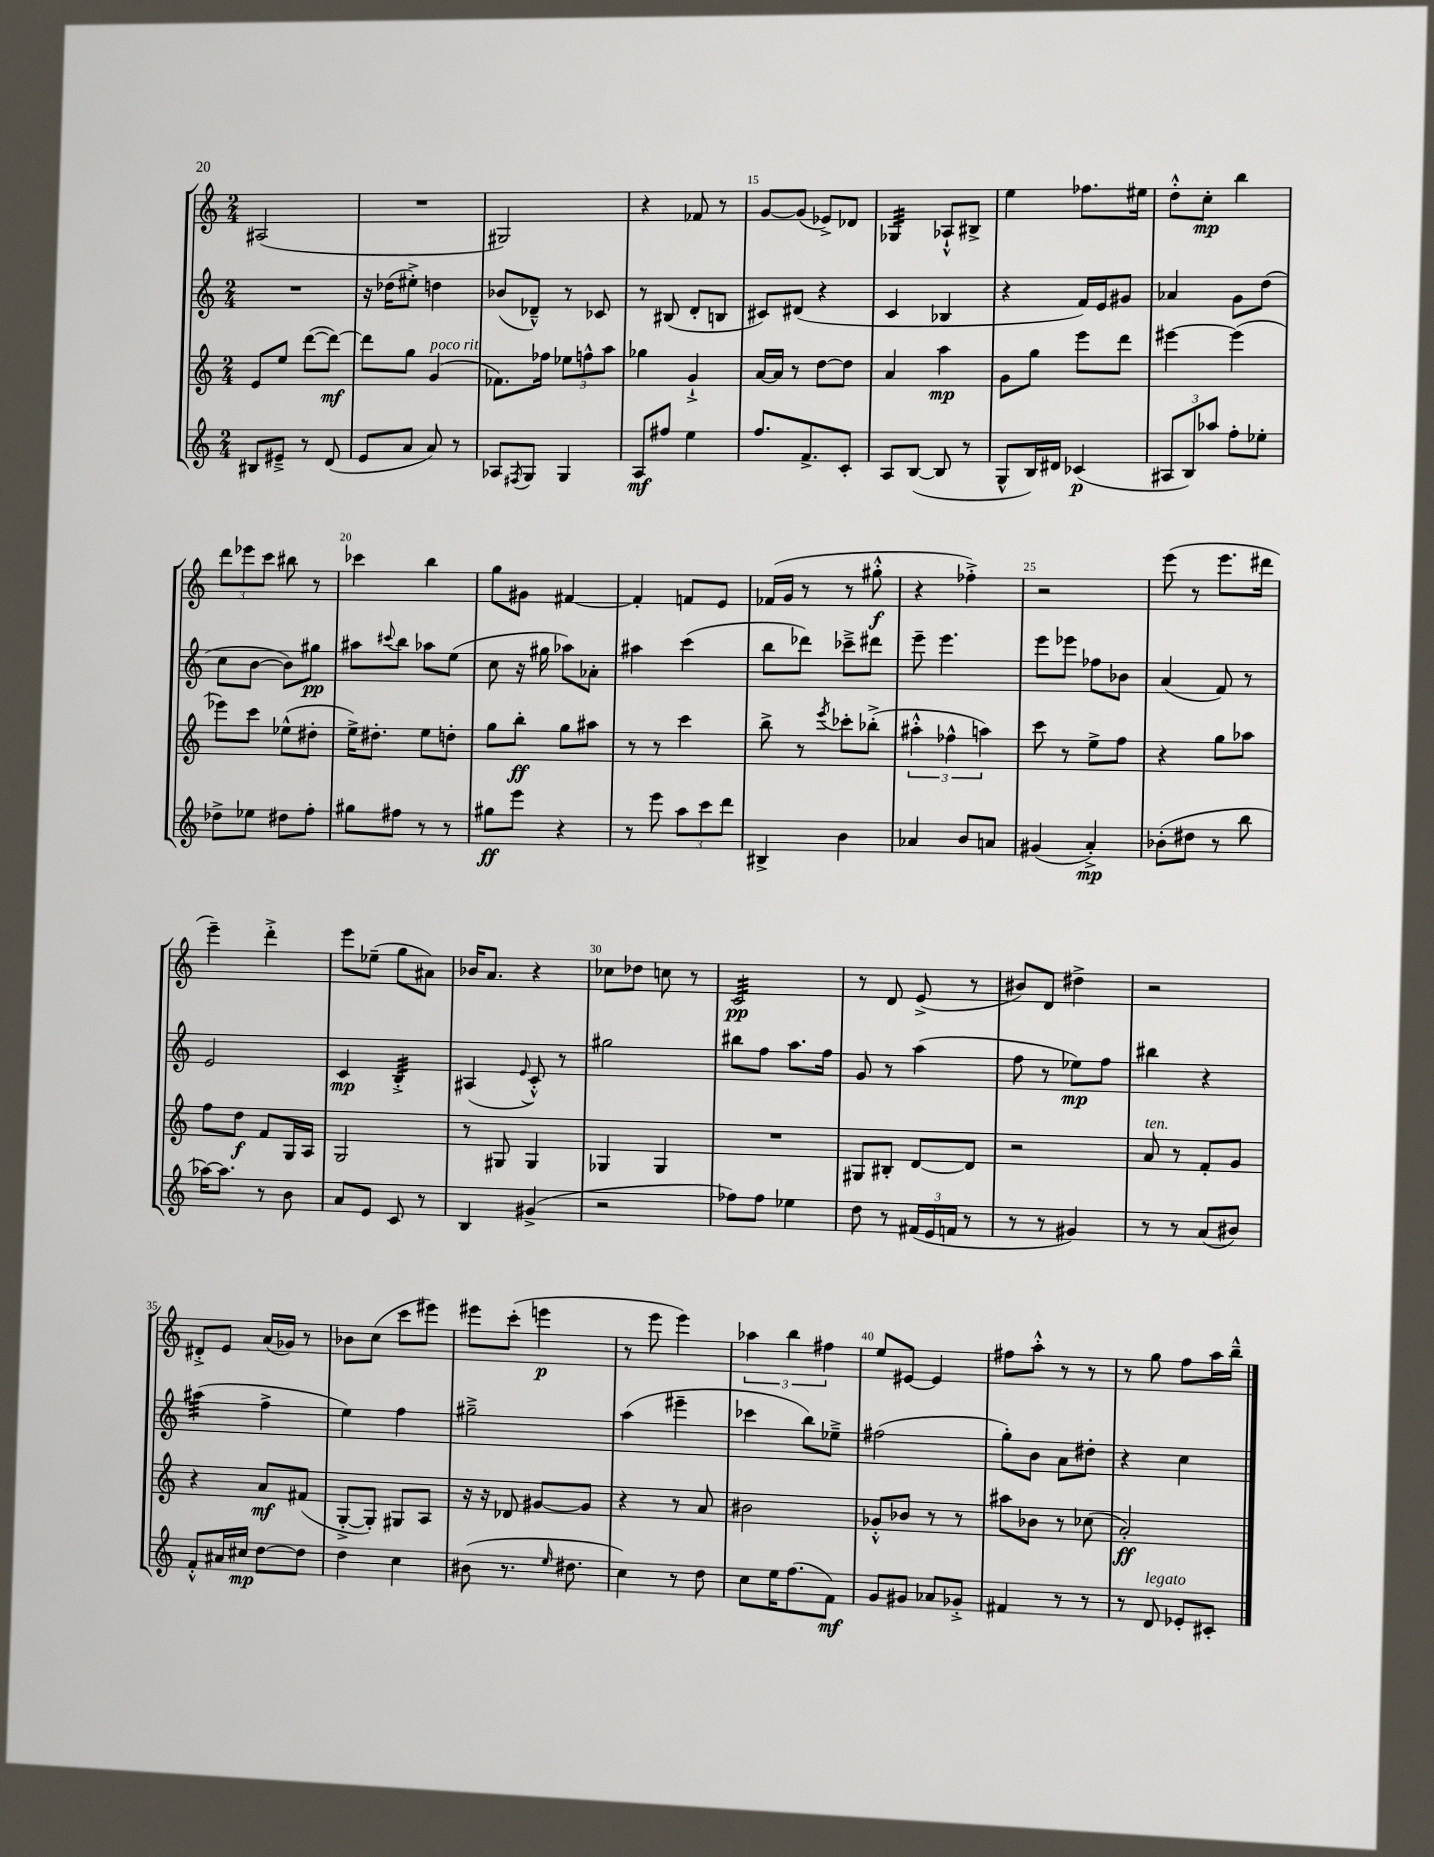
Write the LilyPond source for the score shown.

<<
\new StaffGroup <<
\new Staff = "s0" {
    \clef treble \key c \major \numericTimeSignature \time 2/4
    ais2( |
    R2 |
    gis2) |
    r4 fes'8 r8 |
    g'8~ g'8( ees'8->) des'8 |
    ges4:32 aes8-!-^ bis8-> |
    e''4 fes''8. eis''16 |
    d''8-.-^ c''8-.\mp b''4 |
    \tuplet 3/2 { d'''8 ees'''8 c'''8 } bis''8 r8 |
    ces'''4 b''4 |
    g''8 gis'8 fis'4~ |
    fis'4-. f'8 e'8 |
    fes'16( g'16 r8 r8 gis''8-.-^\f |
    r4 fes''4-.->) |
    r2 |
    e'''8( r8 e'''8. dis'''16 |
    e'''4--) d'''4-.-> |
    e'''8 ees''8--( g''8 ais'8) |
    bes'16 a'8. r4 |
    ces''8 des''8 c''8 r8 |
    c'2:32\pp |
    r8 d'8 e'8->( r8 |
    bis'8) d'8 dis''4-> |
    r2 |
    dis'8-.-> e'8 a'16( ges'16) r8 |
    bes'8 c''8( c'''8 eis'''8) |
    eis'''8 c'''8-.( e'''4\p |
    r8 e'''8 e'''4) |
    \tuplet 3/2 { aes''4 b''4 fis''4 } |
    e''8 eis'8~ eis'4 |
    fis''8 a''8-.-^ r8 r8 |
    r8 g''8 f''8 a''16 b''16---^ \bar "|." |
}
\new Staff = "s1" {
    \clef treble \key c \major \numericTimeSignature \time 2/4
    R2 |
    r16 des''16( eis''8-.->) d''4 |
    bes'8( des'8---^) r8 ces'8 |
    r8 bis8( d'8-. b8 |
    cis'8) dis'8( r4 |
    c'4 bes4 |
    r4 f'16) e'16 gis'8 |
    aes'4 g'8 d''8( |
    c''8 b'8~ b'8) gis''8\pp |
    ais''8 \appoggiatura { cis'''8 } b''8 aes''8 e''8( |
    c''8 r16 gis''16 aes''8) aes'8-. |
    ais''4 c'''4( |
    b''8 des'''8) ces'''8---> dis'''8 |
    e'''8-- e'''4. |
    e'''8 ees'''8 fes''8 bes'8 |
    a'4( f'8) r8 |
    e'2 |
    c'4\mp b4:32-.-> |
    ais4( \appoggiatura { e'8 } c'8-.-^) r8 |
    gis''2 |
    bis''8 f''8 a''8. f''16 |
    g'8 r8 a''4( |
    f''8 r8 ees''8\mp) f''8 |
    bis''4 r4 |
    ais''4:32( f''4-> |
    e''4) f''4 |
    gis''2---> |
    a''4( eis'''4-- |
    ces'''4 b''8) ees''8---> |
    fis''2( |
    g''8-.) b'8 a'8 dis''8-. |
    r4 c''4 \bar "|." |
}
\new Staff = "s2" {
    \clef treble \key c \major \numericTimeSignature \time 2/4
    e'8 e''8 d'''8~( d'''8~\mf) |
    d'''8 g''8 g'4^\markup { \italic "poco rit." }( |
    fes'8.) fes''16 \tuplet 3/2 { ees''8 f''8-^ a''8 } |
    ges''4 g'4-!-> |
    a'16~ a'16 r8 d''8~ d''8 |
    a'4 a''4\mp |
    g'8 g''8 e'''8 d'''8 |
    eis'''4~ eis'''4( |
    ees'''8) c'''8 ees''8-^( dis''8-. |
    e''16->) dis''8.-. e''8 d''8-. |
    g''8 b''8-.\ff g''8 ais''8 |
    r8 r8 c'''4 |
    b''8-> r8 \acciaccatura { e'''8 } ces'''8-. bes''8-.->( |
    \tuplet 3/2 { ais''4-.-^ fes''4-^ a''4) } |
    c'''8 r8 e''8-> f''8 |
    r4 g''8 aes''8 |
    f''8 d''8\f f'8 g16 a16 |
    g2 |
    r8 gis8 gis4 |
    ges4 ges4 |
    R2 |
    gis8 bis8-. d'8~ d'8 |
    r2 |
    a'8^\markup { \italic "ten." } r8 f'8-. g'8 |
    r4 a'8\mf fis'8( |
    g8~-.-> g8-.) gis8 a8 |
    r16 r16 des'8 gis'8~ gis'8 |
    r4 r8 a'8 |
    bis'2 |
    ges'8-.-^ bes'8 r8 r8 |
    ais''8 bes'8 r8 ces''8( |
    a'2-.\ff) \bar "|." |
}
\new Staff = "s3" {
    \clef treble \key c \major \numericTimeSignature \time 2/4
    bis8 eis'8---> r8 d'8( |
    e'8 a'8 a'8) r8 |
    aes8 \acciaccatura { fis8 } g8 g4 |
    a8\mf fis''8 e''4 |
    f''8. f'8.-> c'8-. |
    a8 b8~( b8 r8 |
    g8-^ b16) dis'16 ces'4\p( |
    \tuplet 3/2 { ais8 b8) aes''8 } f''8-. ees''8-. |
    des''8-> ees''8 dis''8 f''8-. |
    gis''8 fis''8 r8 r8 |
    gis''8\ff e'''8 r4 |
    r8 e'''8 \tuplet 3/2 { a''8 c'''8 d'''8 } |
    bis4-> b'4 |
    aes'4 b'8 a'8 |
    gis'4( a'4-.->\mp) |
    bes'8-.( dis''8 r8 b''8 |
    aes''16~) aes''8. r8 b'8 |
    a'8 e'8 c'8 r8 |
    b4 gis'4->( |
    r2 |
    fes''8) fes''8 ees''4 |
    d''8 r8 \tuplet 3/2 { fis'16( e'16 f'16 } r8 |
    r8 r8 gis'4) |
    r8 r8 a'8( bis'8) |
    f'8-.-^ ais'16 cis''16\mp d''8~ d''8 |
    d''4 c''4 |
    bis'8( r8. \grace { e''16 } dis''8. |
    c''4) r8 d''8 |
    c''8 e''16 f''8.( f'8\mf) |
    g'8 gis'8 aes'8 ges'8-.-> |
    fis'4 r8 r8 |
    r8 d'8^\markup { \italic "legato" } ees'8-. cis'8-. \bar "|." |
}
>>
>>
\layout { \context { \Score currentBarNumber = #11 \override BarNumber.break-visibility = ##(#f #t #t) barNumberVisibility = #(every-nth-bar-number-visible 5) } }
